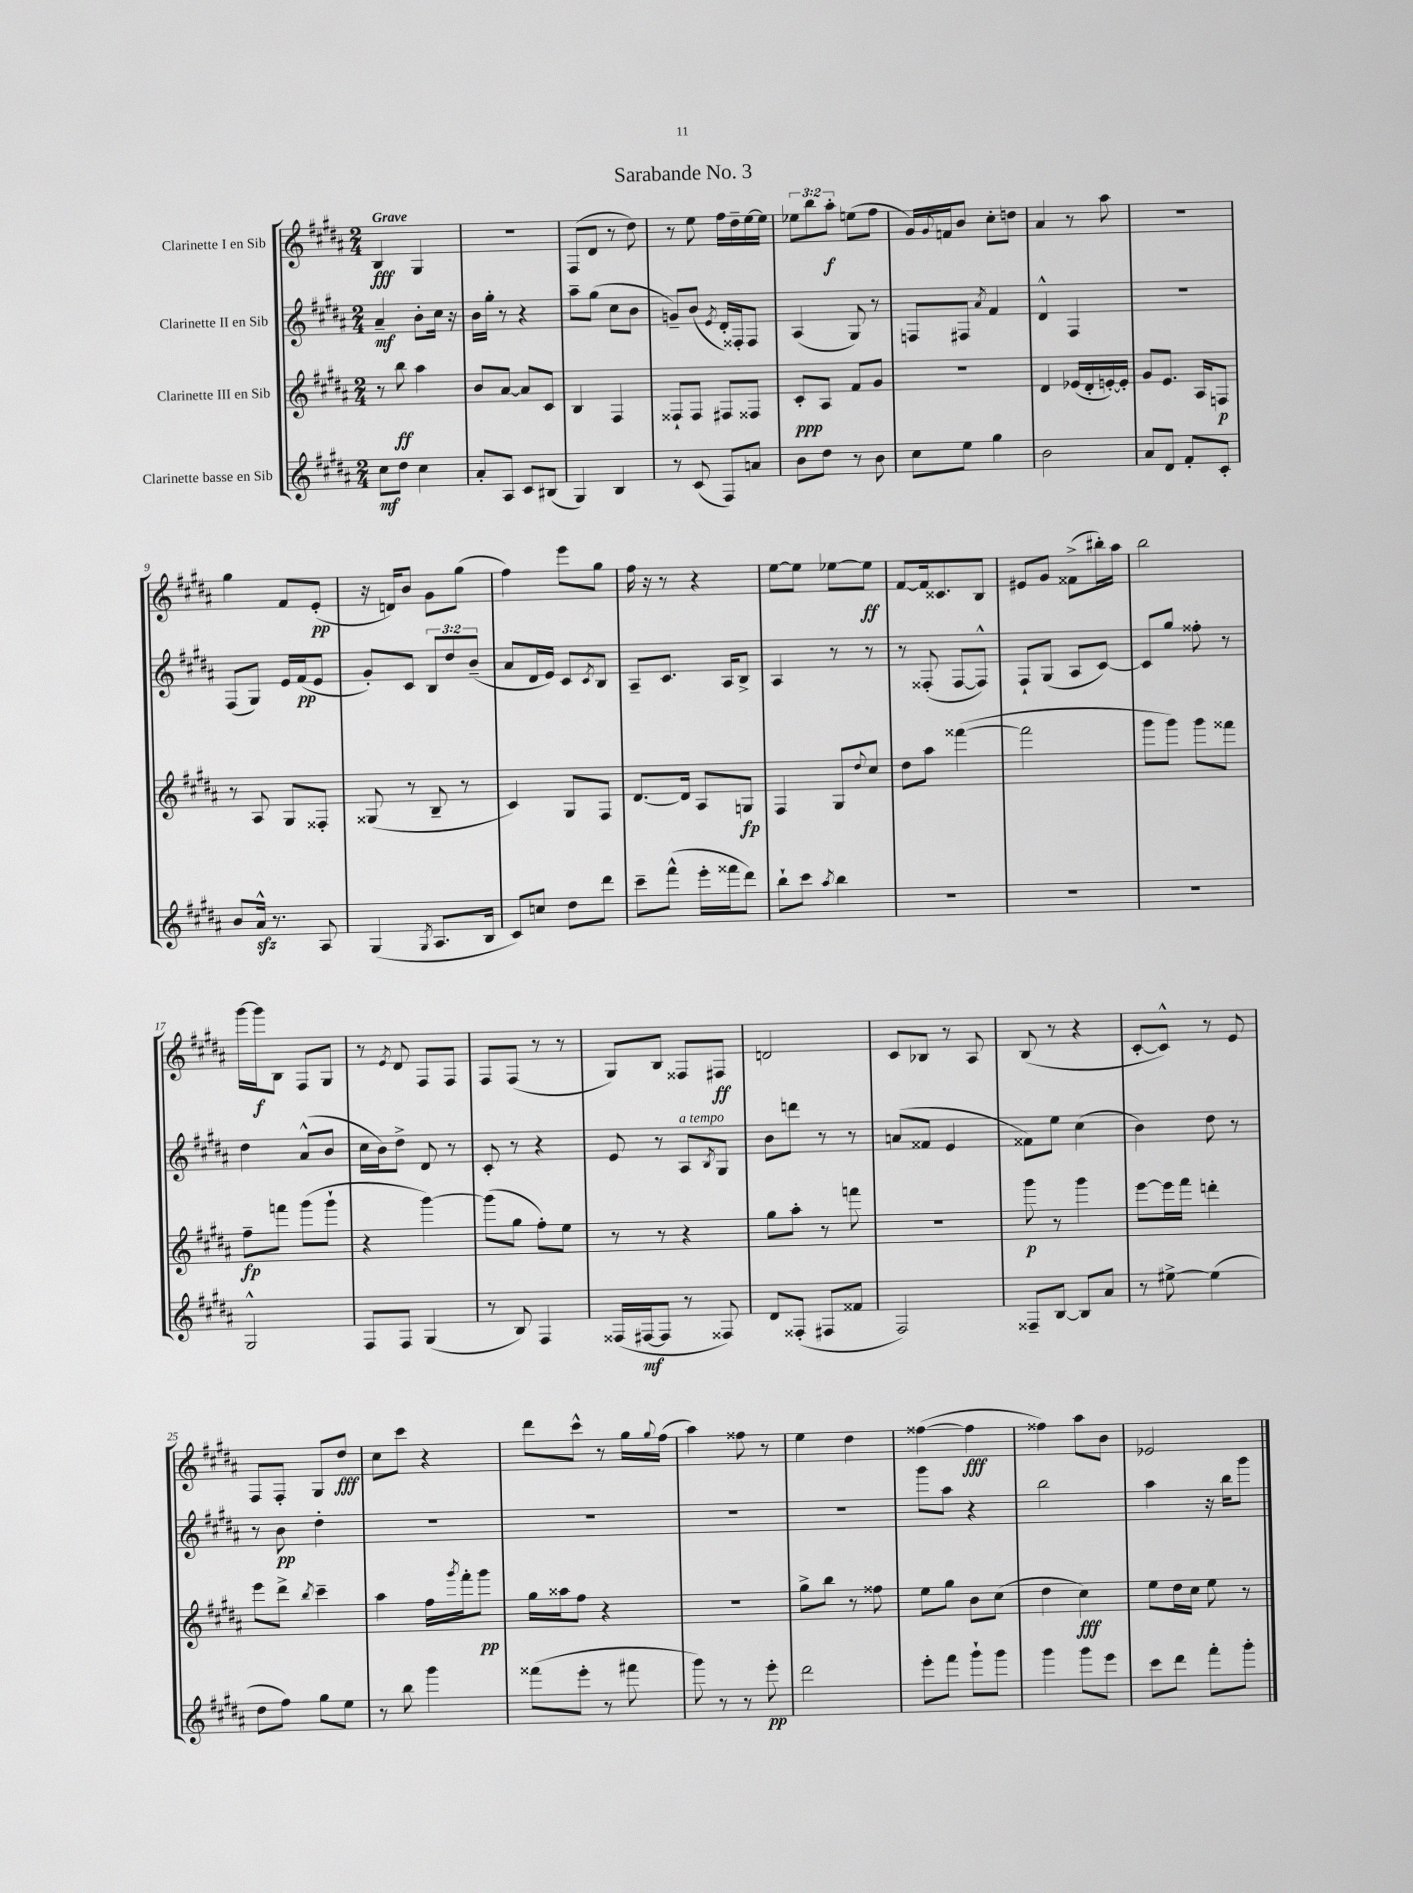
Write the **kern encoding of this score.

**kern	**dynam	**kern	**dynam	**kern	**dynam	**kern	**dynam
*part4	*part4	*part3	*part3	*part2	*part2	*part1	*part1
*staff4	*staff4	*staff3	*staff3	*staff2	*staff2	*staff1	*staff1
*I"Clarinette basse en Sib	*	*I"Clarinette III en Sib	*	*I"Clarinette II en Sib	*	*I"Clarinette I en Sib	*
*clefG2	*	*clefG2	*	*clefG2	*	*clefG2	*
*k[f#c#g#d#a#]	*	*k[f#c#g#d#a#]	*	*k[f#c#g#d#a#]	*	*k[f#c#g#d#a#]	*
*M2/4	*	*M2/4	*	*M2/4	*	*M2/4	*
=1	=1	=1	=1	=1	=1	=1	=1
!	!	!	!	!	!	!LO:TX:a:B:t=Grave	!
8cc#\L	mf	8r	.	4a#~/	mf	4B/	fff
8dd#\J	.	8bb\	ff	.	.	.	.
4cc#\	.	4aa#\	.	8b'\L	.	4G#/	.
.	.	.	.	16cc#\Jk	.	.	.
.	.	.	.	16r	.	.	.
=2	=2	=2	=2	=2	=2	=2	=2
8a#'/L	.	8b/L	.	16b\LL	.	2r	.
.	.	.	.	16gg#'\JJ	.	.	.
8A#/J	.	[8a#/J	.	8r	.	.	.
8c#/L	.	8a#/L]	.	4r	.	.	.
(8B#X/J	.	8c#/J	.	.	.	.	.
=3	=3	=3	=3	=3	=3	=3	=3
4G#/)	.	4B/	.	8aa#~\L	.	(8F#/L	.
.	.	.	.	(8gg#\J	.	8d#/J	.
4B/	.	4F#/	.	8cc#\L	.	8r	.
.	.	.	.	8b\J	.	8dd#\)	.
=4	=4	=4	=4	=4	=4	=4	=4
8r	.	8F##X`/L	.	8gn~/L)	.	8r	.
(8c#/	.	8F##/J	.	(8b/J	.	8ee\	.
.	.	.	.	8qe/	.	.	.
8F#/L)	.	8F#X/L	.	16d#'/LL)	.	16ff#\LL	.
.	.	.	.	16F##X'/J	.	16dd#~\	.
8an/J	.	8F##X/J	.	8F##/J	.	[16ee\	.
.	.	.	.	.	.	16ee\JJ]	.
=5	=5	=5	=5	=5	=5	=5	=5
8b\L	.	8c#'/L	ppp	(4A#/	.	12ee-X\L	.
.	.	.	.	.	.	12bb\	.
8dd#\J	.	8A#/J	.	.	.	.	.
.	.	.	.	.	.	12aa#'\J	f
8r	.	8f#/L	.	8G#/)	.	(8een\L	.
8b\	.	8g#/J	.	8r	.	8ff#\J	.
=6	=6	=6	=6	=6	=6	=6	=6
8cc#\L	.	2r	.	8Fn/L	.	16g#/LL)	.
.	.	.	.	.	.	8qqg#/	.
.	.	.	.	.	.	16fn/J	.
8ee\J	.	.	.	8F#X/J	.	8b/J	.
.	.	.	.	8qa#/	.	.	.
4gg#\	.	.	.	4f#/	.	8cc#'\L	.
.	.	.	.	.	.	8ddn\J	.
=7	=7	=7	=7	=7	=7	=7	=7
2b\	.	4d#/	.	4d#^^/	.	4a#/	.
.	.	(16e-X/LL	.	4F#/	.	8r	.
.	.	16d#'/	.	.	.	.	.
.	.	[16en'/)	.	.	.	8aa#\	.
.	.	16e'/JJ]	.	.	.	.	.
=8	=8	=8	=8	=8	=8	=8	=8
8a#/L	.	8g#/L	.	2r	.	2r	.
8d#/J	.	8.e/J	.	.	.	.	.
8f#'/L	.	.	.	.	.	.	.
.	.	16A#/KL	.	.	.	.	.
8c#'/J	.	8Fn/J	p	.	.	.	.
!!LO:LB:g=z
=9	=9	=9	=9	=9	=9	=9	=9
8b/L	.	8r	.	(8F#/L	.	4gg#\	.
16a#zz^^/Jk	.	8A#/	.	8G#/J)	.	.	.
8.r	.	.	.	.	.	.	.
.	.	8G#/L	.	16e/LL	.	8f#/L	.
.	.	.	.	(16f#/J	pp	.	.
8A#/	.	8F##X'/J	.	8e/J	.	(8e'/J	pp
=10	=10	=10	=10	=10	=10	=10	=10
(4G#/	.	(8G##X/	.	8g#'/L)	.	16r	.
.	.	.	.	.	.	16dn/KL)	.
.	.	8r	.	8c#/J	.	8b/J	.
8qG#/	.	.	.	.	.	.	.
8.A#/L	.	8B~/	.	12B/L	.	8g#\L	.
.	.	.	.	12dd#/	.	.	.
.	.	8r	.	.	.	(8gg#\J	.
.	.	.	.	(12b~/J	.	.	.
16B/Jk	.	.	.	.	.	.	.
=11	=11	=11	=11	=11	=11	=11	=11
8c#/L)	.	4c#/)	.	8a#/L	.	4ff#\)	.
8ccn/J	.	.	.	16d#/L	.	.	.
.	.	.	.	16e/JJ)	.	.	.
8dd#\L	.	8G#/L	.	8c#/L	.	8eee\L	.
.	.	.	.	8qc#/	.	.	.
8ddd#\J	.	8F#/J	.	8B/J	.	8gg#\J	.
=12	=12	=12	=12	=12	=12	=12	=12
8ccc#~\L	.	[8.d#/L	.	8A#~/L	.	16ff#\	.
.	.	.	.	.	.	16r	.
(8fff#^^\J	.	.	.	8.c#/J	.	8r	.
.	.	16d#/Jk]	.	.	.	.	.
16eee'\LL	.	8A#/L	.	.	.	4r	.
16fff##X\J	.	.	.	16A#/KL	.	.	.
8ddd#\J)	.	8Gn/J	fp	8B^/J	.	.	.
=13	=13	=13	=13	=13	=13	=13	=13
8bb`\L	.	4F#/	.	4A#/	.	[8ee\L	.
8ccc#\J	.	.	.	.	.	8ee\J]	.
8qaa#/	.	.	.	.	.	.	.
4bb\	.	8G#/L	.	8r	.	[8ee-X\L	.
.	.	8qqdd#/	.	.	.	.	.
.	.	8cc#/J	.	8r	.	8ee-\J]	ff
=14	=14	=14	=14	=14	=14	=14	=14
2r	.	8dd#\L	.	8r	.	[8f#/L	.
.	.	8aa#\J	.	(8F##X'/	.	16f#/k]	.
.	.	.	.	.	.	8.c##X/	.
.	.	([4fff##X\	.	[8F##/L	.	.	.
.	.	.	.	8F##^^/J])	.	8B/J	.
=15	=15	=15	=15	=15	=15	=15	=15
2r	.	2fff##\]	.	8F#`/L	.	8e#X/L	.
.	.	.	.	(8G#/J	.	8g#/J	.
.	.	.	.	8A#/L	.	(8f##X^\L	.
.	.	.	.	[8c#/J)	.	16bb#X'\L)	.
.	.	.	.	.	.	16aa#\JJ	.
=16	=16	=16	=16	=16	=16	=16	=16
2r	.	8ggg#\L	.	8c#/L]	.	2bb\	.
.	.	8ggg#\J)	.	8gg#/J	.	.	.
.	.	8ggg#\L	.	8ff##X'\	.	.	.
.	.	8fff##X\J	.	8r	.	.	.
!!LO:LB:g=z
=17	=17	=17	=17	=17	=17	=17	=17
2G#^^/	.	8ff#~\L	fp	4dd#\	.	[16ggg#\LL	.
.	.	.	.	.	.	16ggg#\J]	f
.	.	8fffn\J	.	.	.	8B\J	.
.	.	(8ggg#\L	.	(8a#^^/L	.	8F#/L	.
.	.	8ggg#`\J	.	8b/J	.	8G#/J	.
=18	=18	=18	=18	=18	=18	=18	=18
8F#/L	.	4r	.	16cc#\LL	.	8r	.
.	.	.	.	16b\J)	.	.	.
.	.	.	.	.	.	8qe/	.
8F#/J	.	.	.	8dd#^\J	.	8d#/	.
(4G#/	.	[4ggg#\)	.	8d#/	.	8F#/L	.
.	.	.	.	8r	.	8F#/J	.
=19	=19	=19	=19	=19	=19	=19	=19
8r	.	(8ggg#\L]	.	8c#'/	.	8F#/L	.
8B/)	.	8gg#\J	.	8r	.	(8F#/J	.
4F#/	.	8ff#'\L)	.	4r	.	8r	.
.	.	8ee\J	.	.	.	8r	.
=20	=20	=20	=20	=20	=20	=20	=20
(16F##X/LL	.	8r	.	8e/	.	8G#/L)	.
[16F#X/J	mf	.	.	.	.	.	.
8F#/J]	.	8r	.	8r	.	8B/J	.
!	!	!	!	!LO:TX:a:i:t=a tempo	!	!	!
8r	.	4r	.	8A#/L	.	8F##X/L	.
.	.	.	.	8qB/	.	.	.
8F##X/)	.	.	.	8G#/J	.	8F#X/J	ff
=21	=21	=21	=21	=21	=21	=21	=21
8d#/L	.	8gg#\L	.	8b\L	.	2dn/	.
(8F##X'/J	.	8aa#'\J	.	8dddn\J	.	.	.
8F#X/L	.	8r	.	8r	.	.	.
8f##X/J	.	8fffn\	.	8r	.	.	.
=22	=22	=22	=22	=22	=22	=22	=22
2F#/)	.	2r	.	(8an/L	.	8c#/L	.
.	.	.	.	8f##X/J	.	8B-X/J	.
.	.	.	.	4e/	.	8r	.
.	.	.	.	.	.	8A#/	.
=23	=23	=23	=23	=23	=23	=23	=23
8F##X~/L	.	8ggg#\	p	8f##X\L)	.	(8B/	.
[8B/J	.	8r	.	8ee\J	.	8r	.
8B/L]	.	4ggg#\	.	(4cc#\	.	4r	.
8a#/J	.	.	.	.	.	.	.
=24	=24	=24	=24	=24	=24	=24	=24
8r	.	[8eee\L	.	4b\)	.	[8c#'/L	.
[8ee#X^\	.	16eee\L]	.	.	.	8c#^^/J])	.
.	.	16fff#\JJ	.	.	.	.	.
(4ee#\]	.	4dddn'\	.	8dd#\	.	8r	.
.	.	.	.	8r	.	8e/	.
!!LO:LB:g=z
=25	=25	=25	=25	=25	=25	=25	=25
8dd#\L	.	8eee\L	.	8r	.	8F#/L	.
8ff#\J)	.	8ddd#^\J	.	8b\	pp	8F#'/J	.
.	.	8qbb/	.	.	.	.	.
8gg#\L	.	4ccc#~\	.	4dd#'\	.	8G#/L	.
8ee\J	.	.	.	.	.	8dd#/J	fff
=26	=26	=26	=26	=26	=26	=26	=26
8r	.	4aa#\	.	2r	.	8cc#\L	.
8bb\	.	.	.	.	.	8ccc#\J	.
4ggg#\	.	16ff#\LL	.	.	.	4r	.
.	.	8qggg#/	.	.	.	.	.
.	.	16fff#'\J	.	.	.	.	.
.	.	8ggg#\J	pp	.	.	.	.
=27	=27	=27	=27	=27	=27	=27	=27
(8fff##X\L	.	16gg#\LL	.	2r	.	8ddd#\L	.
.	.	16aa##X\J	.	.	.	.	.
8eee'\J	.	8ff#\J	.	.	.	8ccc#^^\J	.
8r	.	4r	.	.	.	8r	.
8fff#X\	.	.	.	.	.	16gg#\LL	.
.	.	.	.	.	.	8qqgg#/	.
.	.	.	.	.	.	(16ff#\JJ	.
=28	=28	=28	=28	=28	=28	=28	=28
8ggg#\)	.	2r	.	2r	.	4aa#\)	.
8r	.	.	.	.	.	.	.
8r	.	.	.	.	.	8ff##X\	.
8eee'\	pp	.	.	.	.	8r	.
=29	=29	=29	=29	=29	=29	=29	=29
2ddd#\	.	8gg#^\L	.	2r	.	4ee\	.
.	.	8bb\J	.	.	.	.	.
.	.	8r	.	.	.	4dd#\	.
.	.	8ff##X\	.	.	.	.	.
=30	=30	=30	=30	=30	=30	=30	=30
8eee'\L	.	8ee\L	.	8ggg#\L	.	([4ff##X\	.
8fff#\J	.	8gg#\J	.	8aa#\J	.	.	.
8ggg#`\L	.	8b\L	.	4r	.	4ff##\]	fff
8ggg#\J	.	(8cc#\J	.	.	.	.	.
=31	=31	=31	=31	=31	=31	=31	=31
4ggg#\	.	4dd#\	.	2bb\	.	4ff##X\)	.
8ggg#\L	.	4cc#\)	fff	.	.	8aa#\L	.
8eee\J	.	.	.	.	.	8b\J	.
=32	=32	=32	=32	=32	=32	=32	=32
8ccc#\L	.	8ee\L	.	4aa#\	.	2e-X/	.
8ddd#\J	.	16dd#\L	.	.	.	.	.
.	.	16cc#\JJ	.	.	.	.	.
8fff#'\L	.	8ee\	.	16r	.	.	.
.	.	.	.	16bb\KL	.	.	.
8ggg#'\J	.	8r	.	8ggg#\J	.	.	.
==	==	==	==	==	==	==	==
*-	*-	*-	*-	*-	*-	*-	*-
